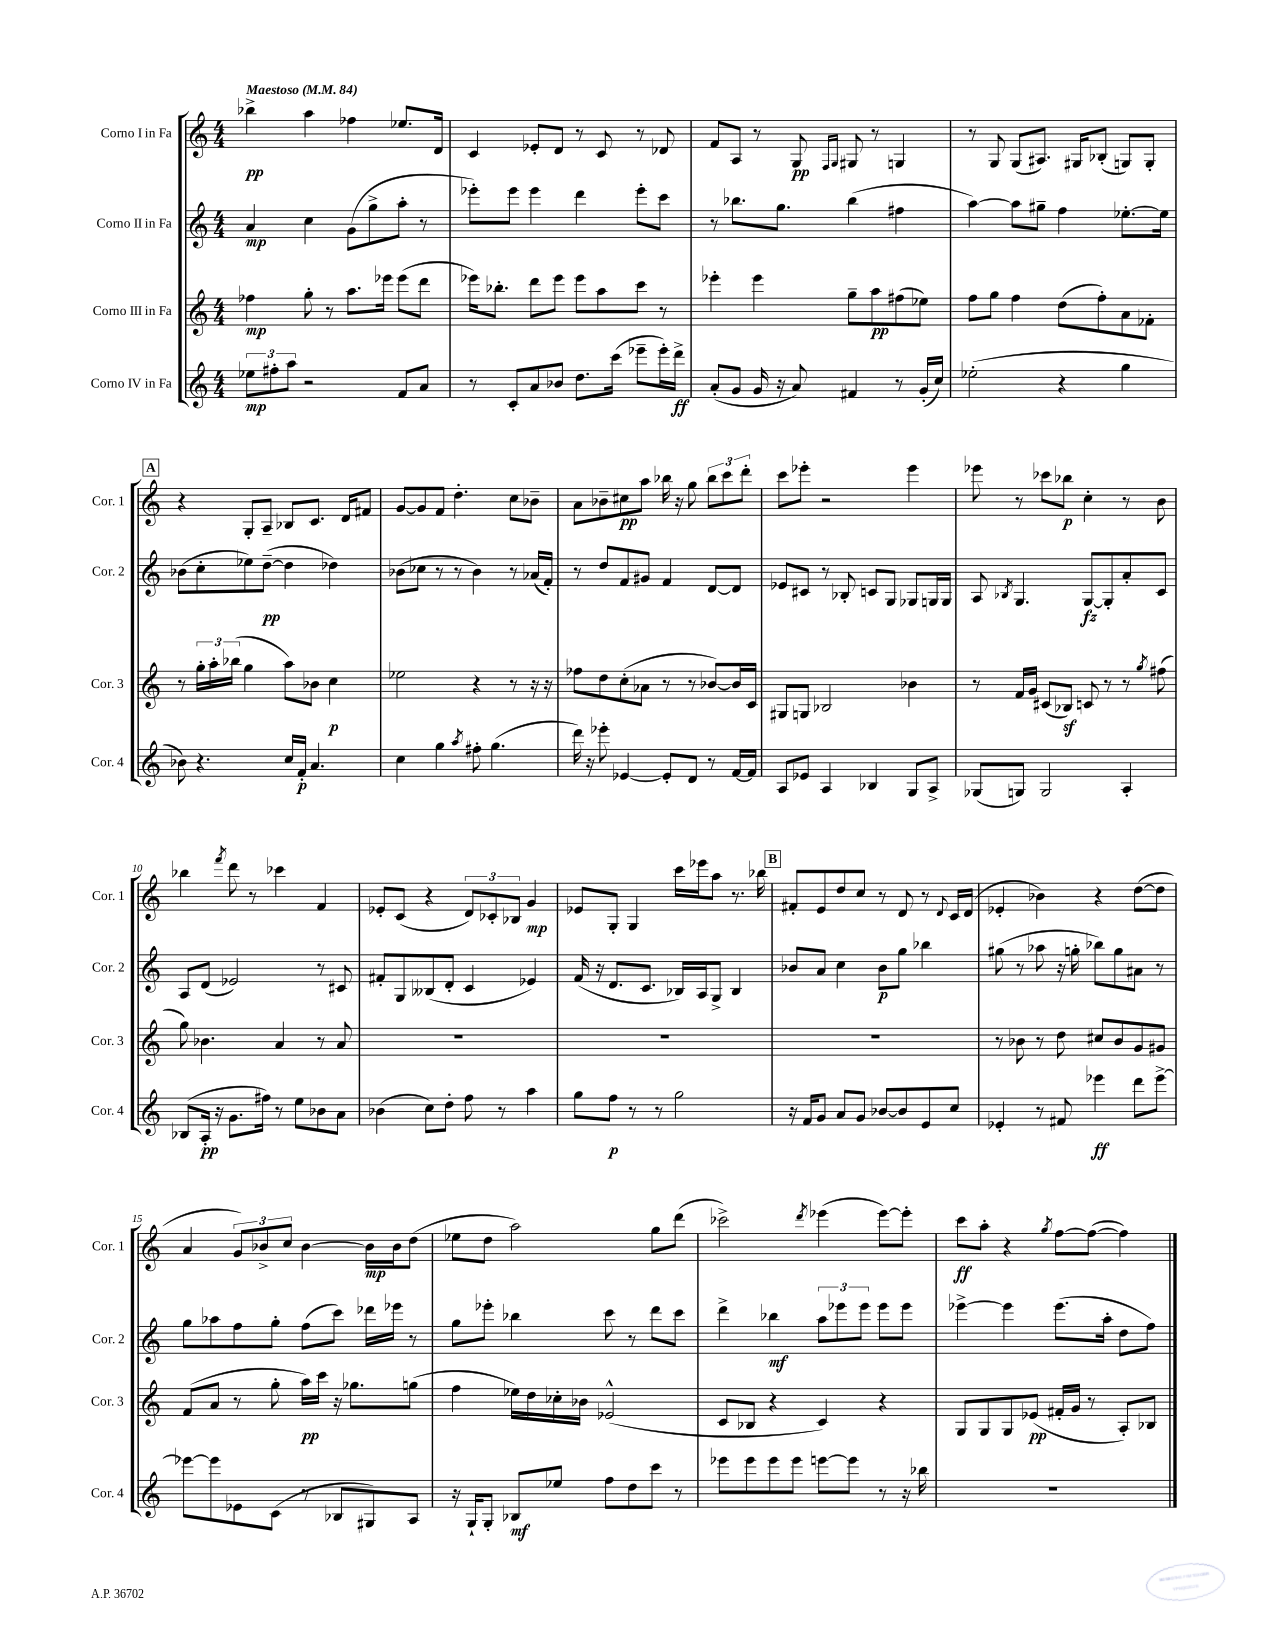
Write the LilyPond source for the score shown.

<<
\new StaffGroup <<
\new Staff = "s0" \with { instrumentName = "Corno I in Fa" shortInstrumentName = "Cor. 1" } {
    \clef treble \key c \major \numericTimeSignature \time 4/4 \tempo "Maestoso" 4 = 84
    bes''4->\pp a''4 fes''4 ees''8. d'16 |
    c'4 ees'8-. d'8 r8 c'8 r8 des'8 |
    f'8 a8 r8 g8\pp \grace { f16 g16 } gis8 r8 g4 |
    r8 g8 g8( ais8.) gis16 bes8-.( g8) g8-. |
    \mark \markup { \box "A" } r4 g8-. a8-- bes8 c'8. d'16 fis'8 |
    g'8~ g'8 f'8 d''4.-. c''8 bes'8-- |
    a'8 bes'8-- cis''8\pp a''8 bes''16 r16 g''8 \tuplet 3/2 { bes''8 c'''8 d'''8-. } |
    c'''8 ees'''8-. r2 ees'''4 |
    ees'''8 r8 ces'''8 bes''8\p c''4-. r8 b'8 |
    bes''4 \acciaccatura { f'''8 } d'''8 r8 ces'''4 f'4 |
    ees'8-. c'8( r4 \tuplet 3/2 { d'8) ces'8-. bes8 } g'4\mp |
    ees'8 g8-. g4 c'''16 ees'''16 a''8 r8. bes''16 |
    \mark \markup { \box "B" } fis'8-. e'8 d''8 c''8 r8 d'8 r8 \appoggiatura { d'8 } c'16 d'16( |
    ees'4-. bes'4) r4 d''8~( d''8 |
    a'4 \tuplet 3/2 { g'8) bes'8-> c''8 } bes'4~ bes'16\mp bes'16 d''8( |
    ees''8 d''8 a''2) g''8 d'''8( |
    ces'''2->) \acciaccatura { d'''8 } ees'''4( ees'''8~) ees'''8-. |
    c'''8\ff a''8-. r4 \acciaccatura { g''8 } f''8~ f''8~( f''4) \bar "|." |
}
\new Staff = "s1" \with { instrumentName = "Corno II in Fa" shortInstrumentName = "Cor. 2" } {
    \clef treble \key c \major \numericTimeSignature \time 4/4
    a'4\mp c''4 g'8( g''8-> a''8-. r8 |
    ees'''8-.) ees'''8 ees'''4 d'''4 ees'''8-. c'''8 |
    r8 bes''8. g''8. bes''4( fis''4 |
    a''4~) a''8 gis''8-- f''4 ees''8.~-. ees''16 |
    \mark \markup { \box "A" } bes'8( c''8-. ees''8) d''8~--\pp( d''4 des''4) |
    bes'8( ces''8 r8 r8 bes'4) r8 aes'16( f'16-.) |
    r8 d''8 f'8 gis'8 f'4 d'8~ d'8 |
    ees'8 cis'8 r8 bes8-. c'8 g8 ges8 g16 g16 |
    a8 \acciaccatura { bes8 } g4. g8~\fz g8-. a'8-. c'8 |
    a8 d'8( ees'2) r8 cis'8 |
    fis'8-. g8 beses8( d'8-. c'4 ees'4) |
    f'16( r16 d'8. c'8. bes16) a16 g8-> bes4 |
    \mark \markup { \box "B" } bes'8 a'8 c''4 bes'8\p g''8 bes''4 |
    gis''8( r8 aes''8 r16 g''16-. bes''8) g''8 ais'8 r8 |
    g''8 aes''8 f''8 g''8-. f''8( c'''8) des'''16 ees'''16 r8 |
    g''8 ees'''8-. bes''4 c'''8 r8 d'''8 c'''8 |
    d'''4-> bes''4\mf \tuplet 3/2 { a''8 ees'''8 ees'''8 } ees'''8 ees'''8 |
    ees'''4~-> ees'''4 ees'''8.( a''16-. d''8 f''8) \bar "|." |
}
\new Staff = "s2" \with { instrumentName = "Corno III in Fa" shortInstrumentName = "Cor. 3" } {
    \clef treble \key c \major \numericTimeSignature \time 4/4
    fes''4\mp g''8-. r8 a''8. ees'''16 ees'''8( d'''8 |
    ees'''16) bes''8.-. d'''8 ees'''8 ees'''8 a''8 c'''8 r8 |
    ees'''4-. ees'''4 g''8-- a''8\pp fis''8( ees''8) |
    f''8 g''8 f''4 d''8( f''8-.) a'8 fes'8-. |
    \mark \markup { \box "A" } r8 \tuplet 3/2 { g''16-. a''16-. bes''16( } g''4 a''8) bes'8 c''4\p |
    ees''2 r4 r8 r16 r16 |
    fes''8 d''8 c''8-.( aes'8 r8 r8 bes'8~) bes'16 c'16 |
    gis8 g8 bes2 bes'4 |
    r8 f'16 g'16 cis'8( bes8\sf) c'8 r8 r8 \acciaccatura { g''8 } fis''8( |
    g''8) bes'4. a'4 r8 a'8 |
    R1 |
    R1 |
    \mark \markup { \box "B" } R1 |
    r8 bes'8 r8 d''8 cis''8 bes'8 g'8 gis'8 |
    f'8( a'8 r8 g''8-. a''16\pp) c'''16 r16 ges''8. g''8( |
    f''4 ees''16) d''16 ces''16-. bes'16 ees'2-^( |
    c'8 bes8 r4 c'4) r4 |
    g8 g8 g8 ees'8\pp( fis'16-. g'16 r8 a8-.) bes8 \bar "|." |
}
\new Staff = "s3" \with { instrumentName = "Corno IV in Fa" shortInstrumentName = "Cor. 4" } {
    \clef treble \key c \major \numericTimeSignature \time 4/4
    \tuplet 3/2 { ees''8\mp fis''8-. a''8 } r2 f'8 a'8 |
    r8 c'8-. a'8 bes'8 d''8. c'''16( ees'''8-- ees'''16-.) d'''16->\ff |
    a'8-.( g'8 g'16 r16 a'8) fis'4 r8 g'16-.( c''16) |
    ees''2-.( r4 g''4 |
    \mark \markup { \box "A" } bes'8) r4. c''16 f'16-.\p a'4. |
    c''4 g''4 \acciaccatura { a''8 } fis''8-. g''4.( |
    d'''16) r16 ees'''8-. ees'4~ ees'8-. d'8 r8 f'16~ f'16 |
    a8 ees'8 a4 bes4 g8 a8-> |
    ges8( g8) g2 a4-. |
    bes8( a16-.\pp r16 g'8. fis''16) r8 e''8 bes'8 a'8 |
    bes'4( c''8) d''8-. f''8 r8 a''4 |
    g''8 f''8\p r8 r8 g''2 |
    \mark \markup { \box "B" } r16 f'16 g'8 a'8 g'8 bes'8~ bes'8 e'8 c''8 |
    ees'4-. r8 fis'8 ees'''4\ff d'''8 ees'''8~-> |
    ees'''8~ ees'''8 ees'8 c'8( r8 bes8 gis8) a8 |
    r16 g16-! g8-. bes8\mf ees''8 f''8 d''8 c'''8 r8 |
    ees'''8 ees'''8 ees'''8 ees'''8 e'''8~ e'''8 r8 r16 bes''16 |
    R1 \bar "|." |
}
>>
>>
